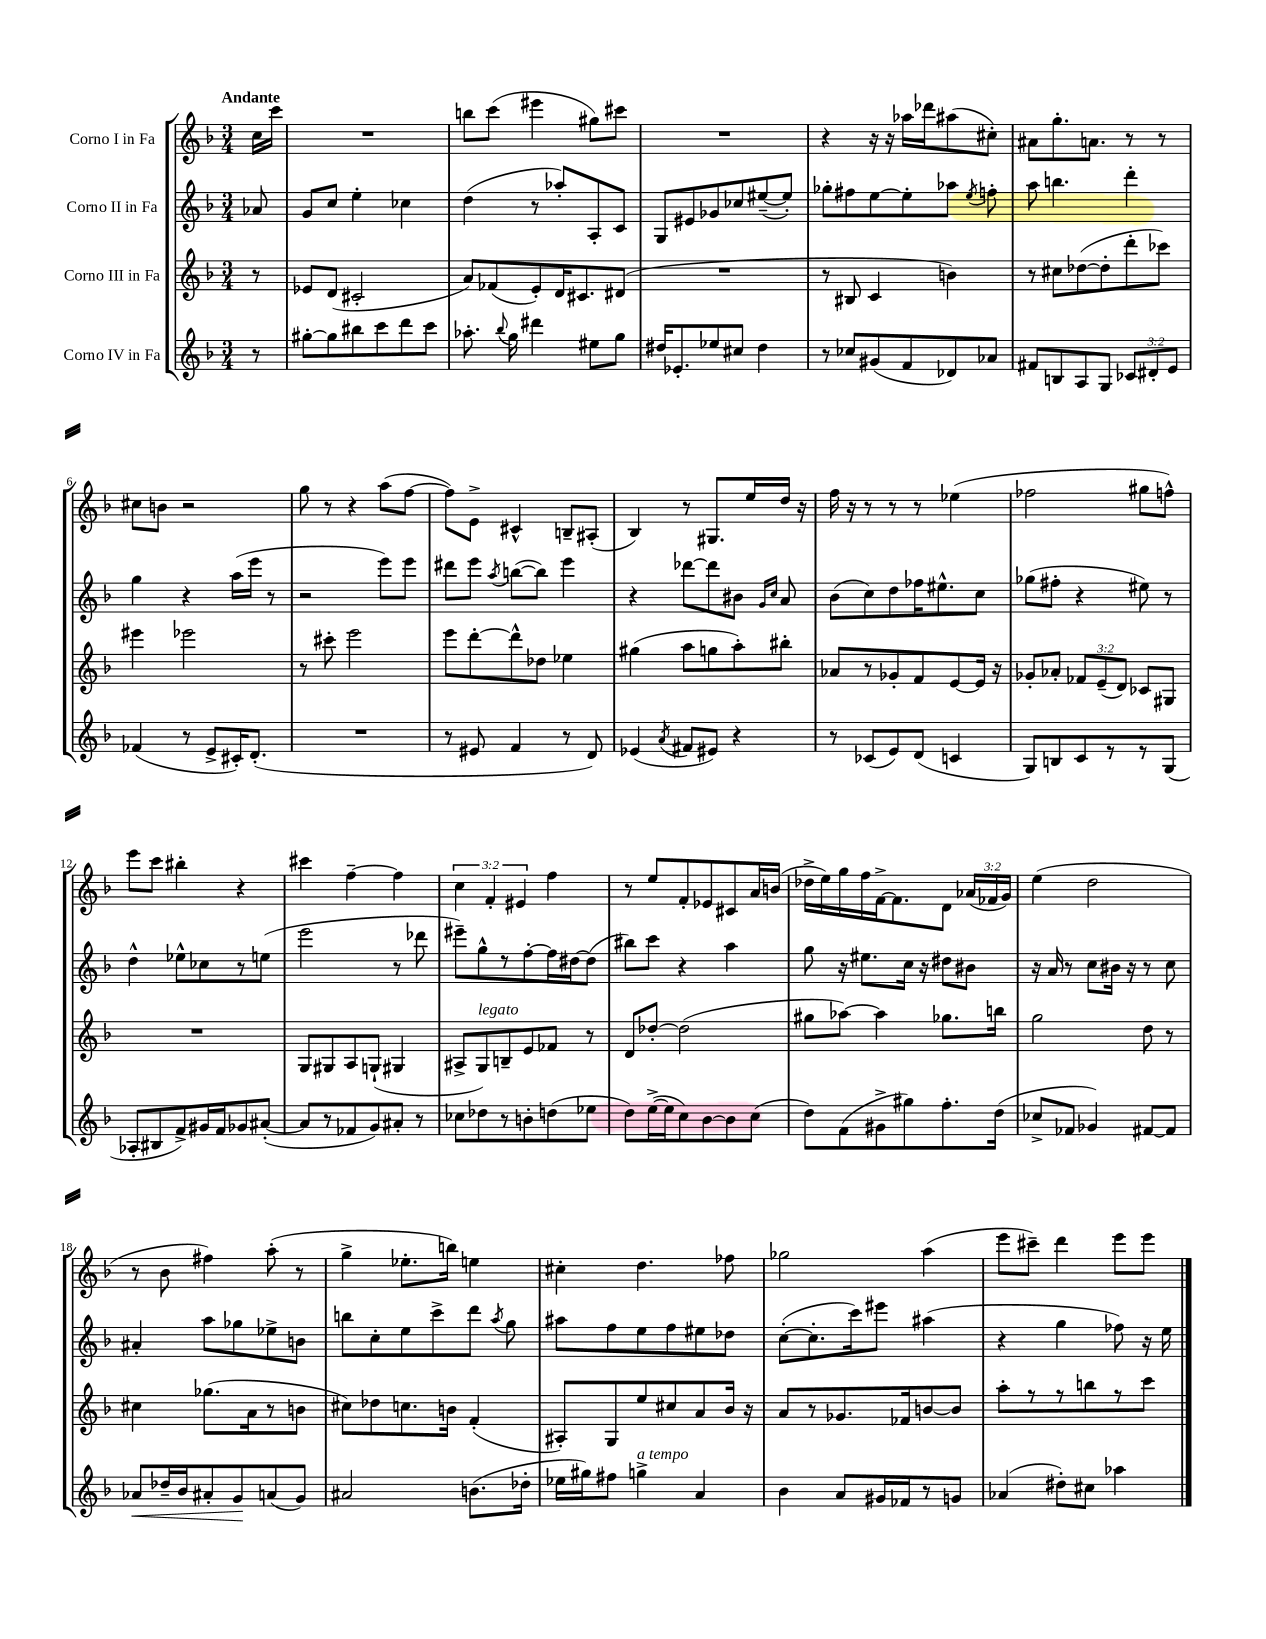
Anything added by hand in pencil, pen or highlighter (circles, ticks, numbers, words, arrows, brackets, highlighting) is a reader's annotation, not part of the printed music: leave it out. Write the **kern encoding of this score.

**kern	**dynam	**kern	**kern	**kern
*part4	*part4	*part3	*part2	*part1
*staff4	*staff4	*staff3	*staff2	*staff1
*I"Corno IV in Fa	*	*I"Corno III in Fa	*I"Corno II in Fa	*I"Corno I in Fa
*clefG2	*	*clefG2	*clefG2	*clefG2
*k[b-]	*	*k[b-]	*k[b-]	*k[b-]
*M3/4	*	*M3/4	*M3/4	*M3/4
=	=	=	=	=
!	!	!	!	!LO:TX:a:B:t=Andante
8r	.	8r	8a-X/	16cc\LL
.	.	.	.	16ccc\JJ
=1	=1	=1	=1	=1
[8gg#X'\L	.	8e-X/L	8g/L	2.r
8gg#\]	.	(8d/J	8cc/J	.
8bb#X\	.	2c#X'/	4ee'\	.
8ccc\	.	.	.	.
8ddd\	.	.	4cc-X\	.
8ccc\J	.	.	.	.
=2	=2	=2	=2	=2
8.aa-X'\	.	8a/L)	(4dd\	8bbn\L
.	.	(8f-X/	.	(8ccc\J
8qqbb-/	.	.	.	.
16gg\	.	.	.	.
4ddd#X\	.	8e'/)	8r	4eee#X\
.	.	16d/K	8aa-X'/L)	.
.	.	8.c#X/	.	.
8ee#X\L	.	.	8A'/	8gg#X\L)
8gg\J	.	(8d#X/J	8c/J	8ccc#X\J
=3	=3	=3	=3	=3
16dd#X/KL	.	2.r	8G/L	2.r
8.e-X'/	.	.	.	.
.	.	.	8e#X/	.
8ee-X/	.	.	8g-X/	.
8cc#X/J	.	.	8cc-X/	.
4dd#\	.	.	([8ee#X~/	.
.	.	.	8ee#'/J])	.
=4	=4	=4	=4	=4
8r	.	8r	8gg-X'\L	4r
8cc-X/L	.	8B#X/	8ff#X\	.
(8g#X/	.	4c/	[8ee\	16r
.	.	.	.	16r
8f/	.	.	8ee'\]	16aa-X\LL
.	.	.	.	16ddd-X\J
8d-X/)	.	4bn\)	8aa-X\J	(8aa#X\
.	.	.	8qee/	.
8a-X/J	.	.	8ffn'\	8cc#X'\J)
=5	=5	=5	=5	=5
8f#X/L	.	8r	8aa\	8a#X\L
8Bn/	.	8cc#X\L	4.bbn\	8.gg'\
8A/	.	([8dd-X\	.	.
.	.	.	.	8.an\J
8G/J	.	8dd-'\]	.	.
12c-X/L	.	8ddd'\	4ddd'\	8r
12d#X'/	.	.	.	.
.	.	8ccc-X\J)	.	8r
12e/J	.	.	.	.
!!LO:LB:g=z
=6	=6	=6	=6	=6
(4f-X/	.	4eee#X\	4gg\	8cc#X\L
.	.	.	.	8bn\J
8r	.	2eee-X\	4r	2r
8e^/L	.	.	.	.
16c#X'/K)	.	.	(16aa\LL	.
(8.d'/J	.	.	16eee\JJ	.
.	.	.	8r	.
=7	=7	=7	=7	=7
2.r	.	8r	2r	8gg\
.	.	8ccc#X'\	.	8r
.	.	2eee\	.	4r
.	.	.	8eee\L)	(8aa\L
.	.	.	8eee\J	[8ff\J
=8	=8	=8	=8	=8
8r	.	8eee\L	8ddd#X\L	8ff\L])
8e#X/	.	[8ddd'\	8eee\J	8e^\J
.	.	.	8qaa/	.
4f/	.	8ddd^^\]	([8bbn\L	4c#X^^/
.	.	8dd-X\J	8bb\J])	.
8r	.	4ee-X\	4eee\	8Bn~/L
8d/)	.	.	.	(8A#X'/J
=9	=9	=9	=9	=9
(4e-X/	.	(4gg#X\	4r	4B-/)
8qa/	.	.	.	.
8f#X/L	.	8aa\L	[8ddd-X\L	8r
8e#X/J)	.	8ggn\	8ddd-\]	8.G#X/L
4r	.	8aa'\)	8b#X\J	.
.	.	.	.	16ee/L
.	.	.	16qqg/LL	.
.	.	.	16qqcc/JJ	.
.	.	8bb#X'\J	8a/	16dd/JJ
.	.	.	.	16r
=10	=10	=10	=10	=10
8r	.	8a-X/L	(8b-\L	16ff\
.	.	.	.	16r
(8c-X/L	.	8r	8cc\)	8r
8e/)	.	8g-X'/	8dd\	8r
(8d/J	.	8f/	16ff-X\K	8r
.	.	.	8.ee#X^^\	.
4cn/	.	[8e/	.	(4ee-X\
.	.	16e/Jk]	8cc\J	.
.	.	16r	.	.
=11	=11	=11	=11	=11
8G/L)	.	8g-X'/L	(8gg-X\L	2ff-X\
8Bn/	.	8a-X'/J	8ff#X'\J	.
8c/	.	12f-X/L	4r	.
.	.	(12e~/	.	.
8r	.	.	.	.
.	.	12d/J)	.	.
8r	.	8c-X/L	8ee#X\)	8gg#X\L
(8G/J	.	8G#X/J	8r	8ffn^^\J)
!!LO:LB:g=z
=12	=12	=12	=12	=12
8A-X'/L	.	2.r	4dd^^\	8eee\L
8B#X/	.	.	.	8ccc\J
8f^/)	.	.	8ee-X^^\L	4bb#X'\
16g#X/L	.	.	8cc-X\	.
16f/J	.	.	.	.
8g-X/	.	.	8r	4r
([8a#X'/J	.	.	(8een\J	.
=13	=13	=13	=13	=13
8a#/L]	.	8G/L	2eee\	4ccc#X\
8r	.	8G#X/	.	.
8f-X/	.	8A/	.	[4ff~\
8g/)	.	(8Gn`/J	.	.
8a#X'/J	.	4G#X/	8r	4ff\]
8r	.	.	8ddd-X\	.
=14	=14	=14	=14	=14
8cc-X\L	.	8A#X^/L	8eee#X~\L)	6cc\
!	!	!LO:TX:a:i:t=legato	!	!
8dd-X\	.	8G/)	8gg^^\	.
.	.	.	.	6f'/
8r	.	8Bn~/	8r	.
.	.	.	.	6e#X/
8bn'\	.	8e/	[8ff'\	.
(8ddn\	.	8f-X/J	16ff\L]	4ff\
.	.	.	[16dd#X\J	.
8ee-X\J	.	8r	(8dd#\J]	.
=15	=15	=15	=15	=15
8dd\L)	.	8d/L	8bb#X\L)	8r
([16ee^\L	.	[8dd-X'/J	8ccc\J	8ee/L
16ee\J]	.	.	.	.
8cc\)	.	(2dd-\]	4r	8f'/
[8b-\	.	.	.	8e-X/
8b-\]	.	.	4aa\	8c#X/
(8cc\J	.	.	.	16a/L
.	.	.	.	(16bn/JJ
=16	=16	=16	=16	=16
8dd\L)	.	8gg#X\L	8gg\	16dd-X^\LL
.	.	.	.	16ee\)
(8f\	.	[8aa-X\J)	16r	16gg\
.	.	.	8.ee#X\L	16ff\
8g#X^\	.	4aa-\]	.	[16f^\J
.	.	.	.	8.f\]
8gg#X\)	.	.	16cc\Jk	.
.	.	.	16r	.
8.ff'\	.	8.gg-X\L	8dd#X\L	8d\J
.	.	.	8b#X\J	(24a-X/LL
.	.	.	.	24f-X/
(16dd\Jk	.	16bbn\Jk	.	.
.	.	.	.	24g/JJ)
=17	=17	=17	=17	=17
8cc-X^/L	.	2gg\	16r	(4ee\
.	.	.	16a/	.
8f-X/J	.	.	8r	.
4g-X/)	.	.	8cc\L	2dd\
.	.	.	16b#X\Jk	.
.	.	.	16r	.
[8f#X/L	.	8dd\	8r	.
8f#/J]	.	8r	8cc\	.
!!LO:LB:g=z
=18	=18	=18	=18	=18
!	!LO:HP:b	!	!	!
8a-X/L	<	4cc#X\	4a#X'/	8r
16dd-X~/L	.	.	.	8b-\
16b-/J	.	.	.	.
8a#X'/	.	(8.gg-X\L	8aa\L	4ff#X\)
8g/	.	.	8gg-X\	.
.	.	16a\k	.	.
(8an/	[	8r	8ee-X^\	(8aa'\
8g/J)	.	8bn\J	8bn\J	8r
=19	=19	=19	=19	=19
2a#X/	.	8cc#X\L)	8bbn\L	4gg^\
.	.	8dd-X\	8cc'\	.
.	.	8.ccn\	8ee\	8.ee-X'\L
.	.	.	8ccc^\	.
.	.	16bn\Jk	.	16bbn\Jk)
(8.bn\L	.	(4f'/	8ddd\J	4een\
.	.	.	8qaa/	.
.	.	.	8gg\	.
16dd-X'\Jk	.	.	.	.
=20	=20	=20	=20	=20
16ee-X\LL	.	8A#X'/L)	8aa#X\L	4cc#X'\
16gg#X\J)	.	.	.	.
8ff#X\J	.	8G/	8ff\	.
!LO:TX:a:i:t=a tempo	!	!	!	!
4ggn^\	.	8ee/	8ee\	4.dd\
.	.	8cc#X/	8ff\	.
4a/	.	8a/	8ee#X\	.
.	.	16b-/Jk	8dd-X\J	8ff-X\
.	.	16r	.	.
=21	=21	=21	=21	=21
4b-\	.	8a/L	([8cc'\L	2gg-X\
.	.	8r	8.cc'\]	.
8a/L	.	8.g-X/	.	.
.	.	.	16ccc\k)	.
16g#X/L	.	.	8eee#X\J	.
16f-X/J	.	16f-X/k	.	.
8r	.	[8bn/	(4aa#X\	(4aa\
8gn/J	.	8b/J]	.	.
=22	=22	=22	=22	=22
(4a-X/	.	8aa'\L	4r	8eee\L
.	.	8r	.	8ccc#X~\J)
8dd#X'\L)	.	8r	4gg\	4ddd\
8cc#X\J	.	8bbn\	.	.
4aa-X\	.	8r	8ff-X\)	8eee\L
.	.	8ccc\J	16r	8eee\J
.	.	.	16ee\	.
==	==	==	==	==
*-	*-	*-	*-	*-
